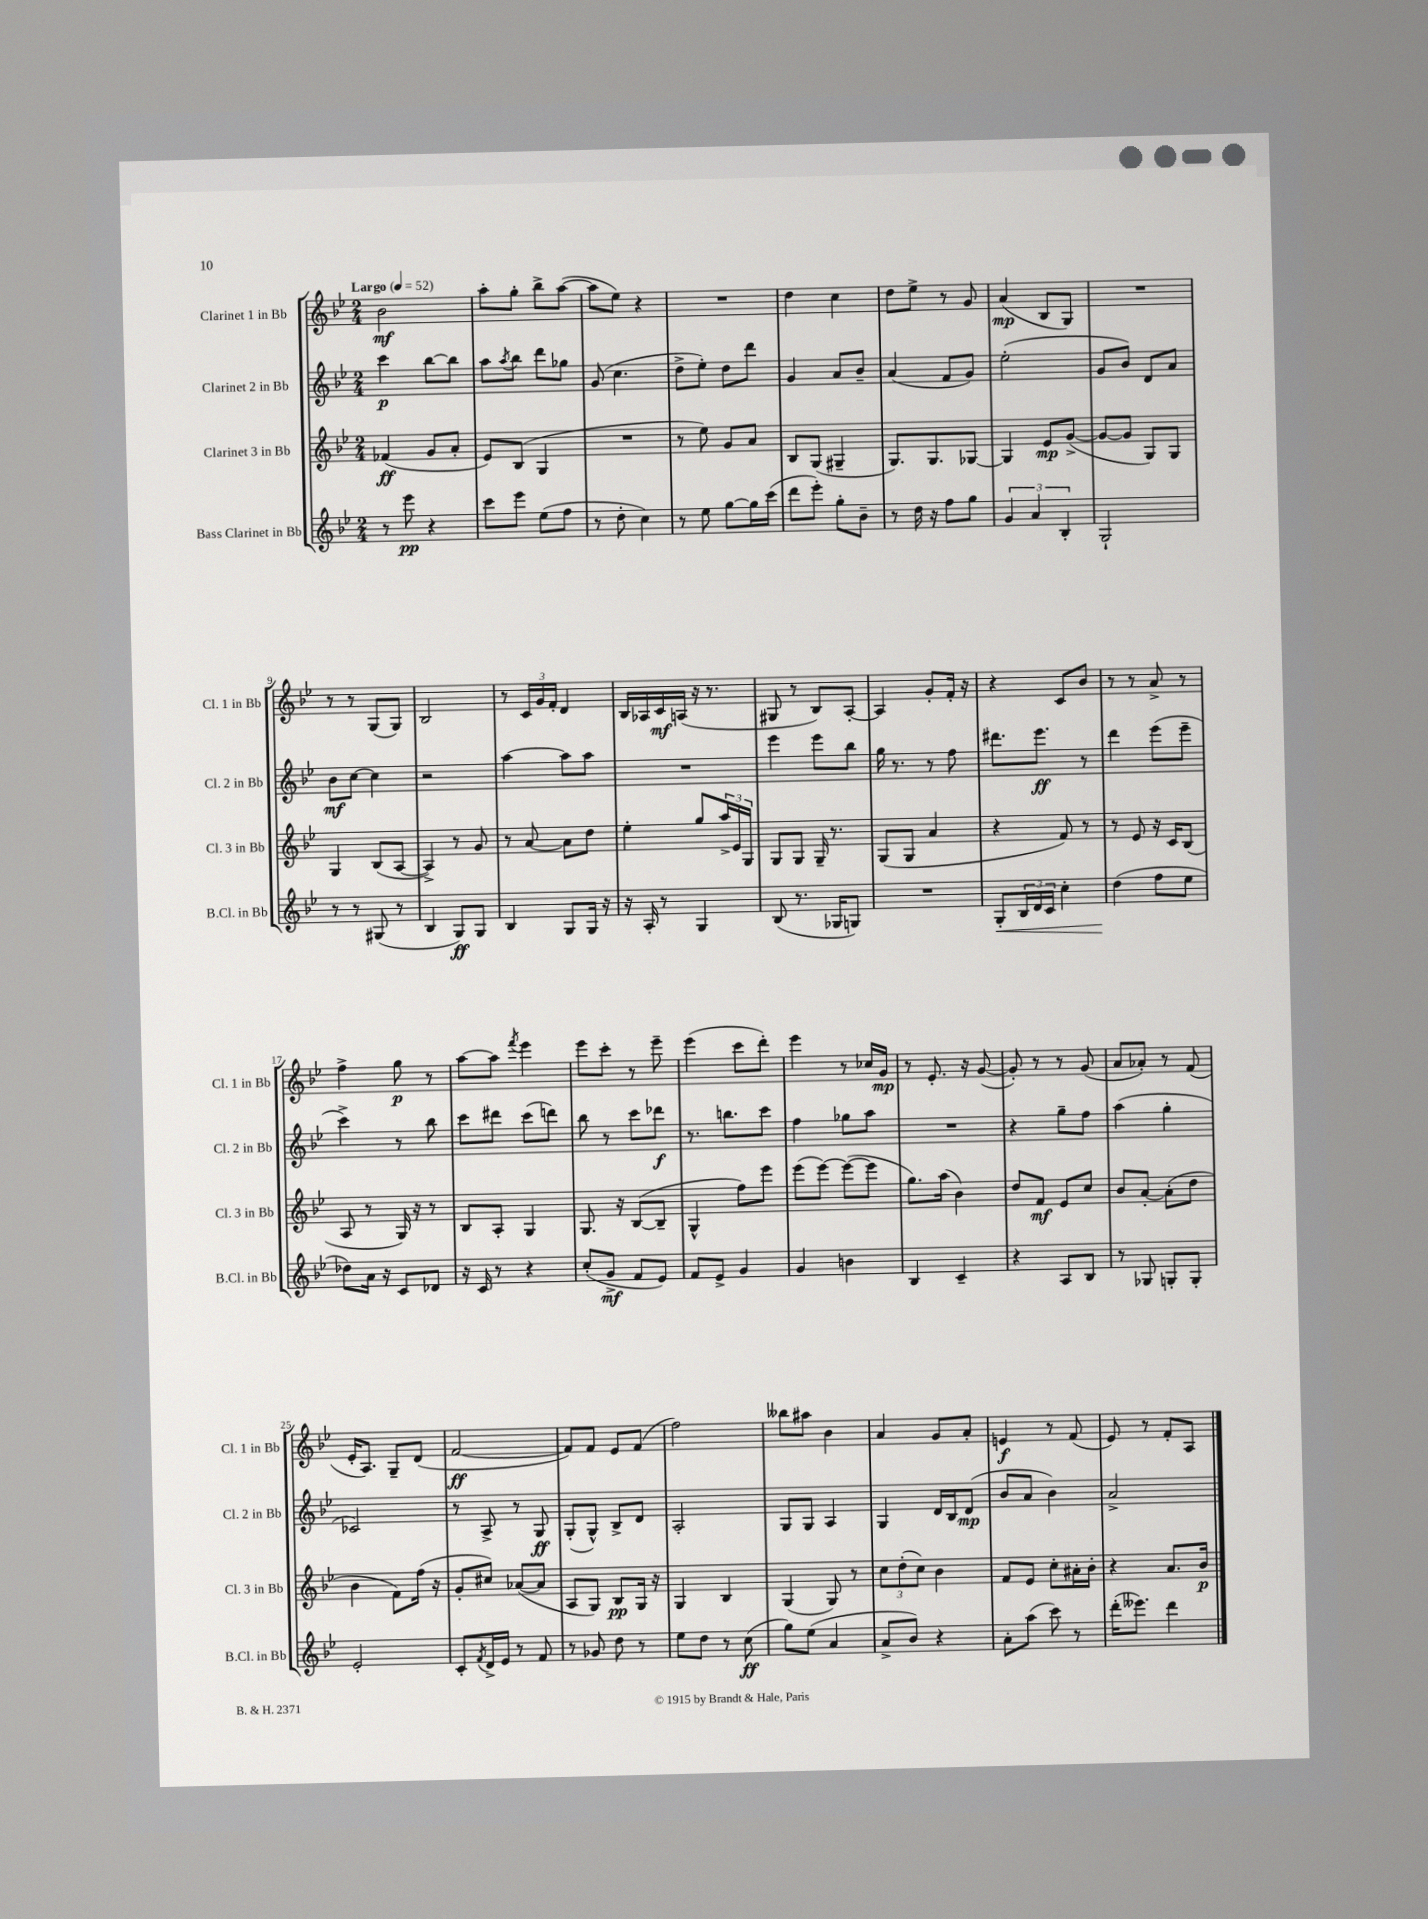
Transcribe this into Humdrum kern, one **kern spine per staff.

**kern	**dynam	**kern	**dynam	**kern	**dynam	**kern	**dynam
*part4	*part4	*part3	*part3	*part2	*part2	*part1	*part1
*staff4	*staff4	*staff3	*staff3	*staff2	*staff2	*staff1	*staff1
*I"Bass Clarinet in Bb	*	*I"Clarinet 3 in Bb	*	*I"Clarinet 2 in Bb	*	*I"Clarinet 1 in Bb	*
*I'B.Cl. in Bb	*	*I'Cl. 3 in Bb	*	*I'Cl. 2 in Bb	*	*I'Cl. 1 in Bb	*
*clefG2	*	*clefG2	*	*clefG2	*	*clefG2	*
*k[b-e-]	*	*k[b-e-]	*	*k[b-e-]	*	*k[b-e-]	*
*M2/4	*	*M2/4	*	*M2/4	*	*M2/4	*
*MM52	*	*MM52	*	*MM52	*	*MM52	*
=1	=1	=1	=1	=1	=1	=1	=1
!	!	!	!	!	!	!LO:TX:a:B:t=Largo	!
8r	.	(4f-X/	ff	4ccc\	p	2b-\	mf
8eee-\	pp	.	.	.	.	.	.
4r	.	8g/L	.	[8bb-\L	.	.	.
.	.	8a'/J	.	8bb-\J]	.	.	.
=2	=2	=2	=2	=2	=2	=2	=2
8ccc\L	.	8e-/L)	.	8aa\L	.	8aa'\L	.
.	.	.	.	8qaa/	.	.	.
8eee-\J	.	(8B-/J	.	8bb-\J	.	8gg'\J	.
(8ee-\L	.	4G/	.	8ddd\L	.	8bb-^\L	.
8ff\J	.	.	.	8gg-X\J	.	([8aa\J	.
=3	=3	=3	=3	=3	=3	=3	=3
8r	.	2r	.	(8g/	.	8aa\L]	.
8dd'\	.	.	.	4.cc\	.	8ee-\J)	.
4cc\)	.	.	.	.	.	4r	.
=4	=4	=4	=4	=4	=4	=4	=4
8r	.	8r	.	8dd^\L	.	2r	.
8ee-\	.	8ee-\)	.	8ee-'\J)	.	.	.
[8gg\L	.	8g/L	.	8dd\L	.	.	.
16gg\L]	.	8a/J	.	8ddd\J	.	.	.
(16ccc\JJ	.	.	.	.	.	.	.
=5	=5	=5	=5	=5	=5	=5	=5
8ddd\L	.	8B-/L	.	4g/	.	4dd\	.
8eee-'\J)	.	(8G/J	.	.	.	.	.
8gg'\L	.	4G#X~/	.	8a/L	.	4cc\	.
8b-~\J	.	.	.	8b-~/J	.	.	.
=6	=6	=6	=6	=6	=6	=6	=6
8r	.	8.G/L)	.	(4a/	.	8dd\L	.
16dd\	.	.	.	.	.	8ee-^\J	.
16r	.	8.G/	.	.	.	.	.
8ff\L	.	.	.	8f/L	.	8r	.
8gg\J	.	[8G-X/J	.	8g/J)	.	8g/	.
=7	=7	=7	=7	=7	=7	=7	=7
6g/	.	4G-/]	.	(2ee-'\	.	(4a/	mp
6a/	.	.	.	.	.	.	.
.	.	8e-/L	mp	.	.	8B-/L	.
6B-'/	.	.	.	.	.	.	.
.	.	([8g^/J	.	.	.	8G/J)	.
=8	=8	=8	=8	=8	=8	=8	=8
2G`/	.	8g/L_	.	8g/L	.	2r	.
.	.	8g/J]	.	8b-/J)	.	.	.
.	.	8G/L)	.	8d/L	.	.	.
.	.	8G/J	.	8a/J	.	.	.
!!LO:LB:g=z
=9	=9	=9	=9	=9	=9	=9	=9
8r	.	4G/	.	8b-\L	mf	8r	.
8r	.	.	.	[8cc\J	.	8r	.
(8G#X/	.	(8B-/L	.	4cc\]	.	(8G/L	.
8r	.	[8A/J	.	.	.	8G/J)	.
=10	=10	=10	=10	=10	=10	=10	=10
4B-/	.	4A^/])	.	2r	.	2B-/	.
8G/L)	ff	8r	.	.	.	.	.
8G/J	.	8g/	.	.	.	.	.
=11	=11	=11	=11	=11	=11	=11	=11
4B-/	.	8r	.	[4aa\	.	8r	.
.	.	[8a/	.	.	.	24c/LL	.
.	.	.	.	.	.	24g/	.
.	.	.	.	.	.	24f'/JJ	.
8G/L	.	8a\L]	.	8aa\L]	.	4d/	.
16G/Jk	.	8dd\J	.	8aa\J	.	.	.
16r	.	.	.	.	.	.	.
=12	=12	=12	=12	=12	=12	=12	=12
16r	.	4ee-'\	.	2r	.	16B-/LL	.
16A'/	.	.	.	.	.	16A-X/	.
8r	.	.	.	.	.	16c/	mf
.	.	.	.	.	.	(16An/JJ	.
4G/	.	8gg/L	.	.	.	16r	.
.	.	.	.	.	.	8.r	.
.	.	24aa^/L	.	.	.	.	.
.	.	24e-/	.	.	.	.	.
.	.	24G/JJ	.	.	.	.	.
=13	=13	=13	=13	=13	=13	=13	=13
(8B-/	.	8G/L	.	4eee-\	.	8G#X/	.
8.r	.	8G/J	.	.	.	8r	.
.	.	16G~/	.	8eee-\L	.	8B-/L)	.
16G-X/KL	.	8.r	.	.	.	.	.
8Gn/J)	.	.	.	8bb-\J	.	[8A'/J	.
=14	=14	=14	=14	=14	=14	=14	=14
2r	.	(8G/L	.	16gg\	.	4A/]	.
.	.	.	.	8.r	.	.	.
.	.	8G/J	.	.	.	.	.
.	.	4a/	.	8r	.	8g'/L	.
.	.	.	.	8ff\	.	16f'/Jk	.
.	.	.	.	.	.	16r	.
=15	=15	=15	=15	=15	=15	=15	=15
!	!LO:HP:b	!	!	!	!	!	!
8G'/L	<	4r	.	8.ddd#X\L	.	4r	.
24B-/L	.	.	.	.	.	.	.
24d/	.	.	.	.	.	.	.
.	.	.	.	8.eee-\J	ff	.	.
24c/JJ	.	.	.	.	.	.	.
4cc'\	.	8f/)	.	.	.	8c/L	.
.	.	8r	.	8r	.	8b-/J	.
=16	=16	=16	=16	=16	=16	=16	=16
(4dd\	.	8r	.	4ddd\	.	8r	.
.	.	8e-/	.	.	.	8r	.
8ff\L	[	16r	.	(8eee-\L	.	8a^/	.
.	.	16c/KL	.	.	.	.	.
8ee-\J	.	(8B-/J	.	8eee-~\J	.	8r	.
!!LO:LB:g=z
=17	=17	=17	=17	=17	=17	=17	=17
8dd-X\L)	.	8A/	.	4ccc^\)	.	4ff^\	.
16a\Jk	.	8r	.	.	.	.	.
16r	.	.	.	.	.	.	.
8c/L	.	16G/)	.	8r	.	8gg\	p
.	.	16r	.	.	.	.	.
8d-X/J	.	8r	.	8bb-\	.	8r	.
=18	=18	=18	=18	=18	=18	=18	=18
16r	.	8B-/L	.	8ccc\L	.	[8aa\L	.
16c/	.	.	.	.	.	.	.
8r	.	8A'/J	.	8ddd#X\J	.	8aa\J]	.
.	.	.	.	.	.	8qfff/	.
4r	.	4G/	.	(8ccc\L	.	4eee-\	.
.	.	.	.	8dddn\J)	.	.	.
=19	=19	=19	=19	=19	=19	=19	=19
(8cc'/L	.	8.G/	.	8bb-\	.	8eee-\L	.
8g^/J	mf	.	.	8r	.	8ccc'\J	.
.	.	16r	.	.	.	.	.
8f/L	.	([8B-/L	.	8ccc\L	.	8r	.
8e-/J)	.	8B-~/J]	.	8ddd-X\J	f	8eee-~\	.
=20	=20	=20	=20	=20	=20	=20	=20
8f/L	.	4G^^/	.	8.r	.	(4eee-\	.
8e-^/J	.	.	.	.	.	.	.
.	.	.	.	8.bbn\L	.	.	.
4g/	.	8ff\L)	.	.	.	8ccc\L	.
.	.	8eee-\J	.	8ccc\J	.	8ddd'\J)	.
=21	=21	=21	=21	=21	=21	=21	=21
4g/	.	(8eee-\L	.	4ff\	.	4eee-\	.
.	.	[8eee-\J)	.	.	.	.	.
4bn\	.	(8eee-\L_	.	8gg-X\L	.	8r	.
.	.	8eee-\J]	.	8aa\J	.	16cc-X/LL	.
.	.	.	.	.	.	16g/JJ	mp
=22	=22	=22	=22	=22	=22	=22	=22
4B-/	.	8.gg\L)	.	2r	.	8r	.
.	.	.	.	.	.	8.e-'/	.
.	.	(16aa\Jk	.	.	.	.	.
4c~/	.	4b-\)	.	.	.	.	.
.	.	.	.	.	.	16r	.
.	.	.	.	.	.	([8g/	.
=23	=23	=23	=23	=23	=23	=23	=23
4r	.	8dd/L	.	4r	.	8g'/])	.
.	.	8f/J	mf	.	.	8r	.
8A/L	.	8e-/L	.	8gg~\L	.	8r	.
8B-/J	.	8cc/J	.	8ff\J	.	(8g/	.
=24	=24	=24	=24	=24	=24	=24	=24
8r	.	8b-/L	.	(4aa\	.	8a/L	.
8G-X/	.	[8a'/J	.	.	.	8a-X'/J)	.
8Gn'/L	.	(8a'\L]	.	4gg'\	.	8r	.
8G'/J	.	8dd\J	.	.	.	(8f/	.
!!LO:LB:g=z
=25	=25	=25	=25	=25	=25	=25	=25
2e-'/	.	4b-\	.	2c-X/)	.	16e-'/KL	.
.	.	.	.	.	.	8.A/J)	.
.	.	8f\L)	.	.	.	8G~/L	.
.	.	(16ff\Jk	.	.	.	(8d/J	.
.	.	16r	.	.	.	.	.
=26	=26	=26	=26	=26	=26	=26	=26
8c'/L	.	8g'/L	.	8r	.	[2f/	ff
8qf/	.	.	.	.	.	.	.
16d^/L	.	8cc#X/J)	.	8A^/	.	.	.
16e-/JJ	.	.	.	.	.	.	.
8r	.	([8a-X/L	.	8r	.	.	.
8f/	.	8a-/J]	.	8G/	ff	.	.
=27	=27	=27	=27	=27	=27	=27	=27
8r	.	8A/L	.	(8G'/L	.	8f/L])	.
8g-X/	.	8G/J)	.	8G^^/J)	.	8f/J	.
8dd\	.	8B-/L	pp	8B-^/L	.	8e-/L	.
8r	.	16G/Jk	.	8d/J	.	(8f/J	.
.	.	16r	.	.	.	.	.
=28	=28	=28	=28	=28	=28	=28	=28
8ee-\L	.	4G/	.	2A'/	.	2ff\)	.
8dd\J	.	.	.	.	.	.	.
8r	.	4B-/	.	.	.	.	.
(8cc\	ff	.	.	.	.	.	.
=29	=29	=29	=29	=29	=29	=29	=29
8gg\L)	.	(4G/	.	8G/L	.	8bb--X\L	.
(8ee-\J	.	.	.	8G/J	.	8aa#X\J	.
4a/	.	8G/)	.	4A/	.	4b-\	.
.	.	8r	.	.	.	.	.
=30	=30	=30	=30	=30	=30	=30	=30
8a^/L	.	12cc\L	.	4G/	.	4a/	.
.	.	(12dd'\	.	.	.	.	.
8b-/J)	.	.	.	.	.	.	.
.	.	12cc\J)	.	.	.	.	.
4r	.	4b-\	.	16d/LL	.	8g/L	.
.	.	.	.	16B-/J	.	.	.
.	.	.	.	(8d/J	mp	8a'/J	.
=31	=31	=31	=31	=31	=31	=31	=31
8a'\L	.	8f/L	.	8b-/L	.	4en/	f
(8aa\J	.	8e-/J	.	8a/J	.	.	.
8ccc\)	.	8cc'\L	.	4b-\)	.	8r	.
8r	.	16a#X'\L	.	.	.	(8f/	.
.	.	16b-'\JJ	.	.	.	.	.
=32	=32	=32	=32	=32	=32	=32	=32
(16ddd'\KL	.	4r	.	2a^/	.	8e-/)	.
8.eee--X\J)	.	.	.	.	.	.	.
.	.	.	.	.	.	8r	.
4ddd\	.	8.a/L	.	.	.	8f'/L	.
.	.	.	.	.	.	8A/J	.
.	.	16b-/Jk	p	.	.	.	.
==	==	==	==	==	==	==	==
*-	*-	*-	*-	*-	*-	*-	*-
